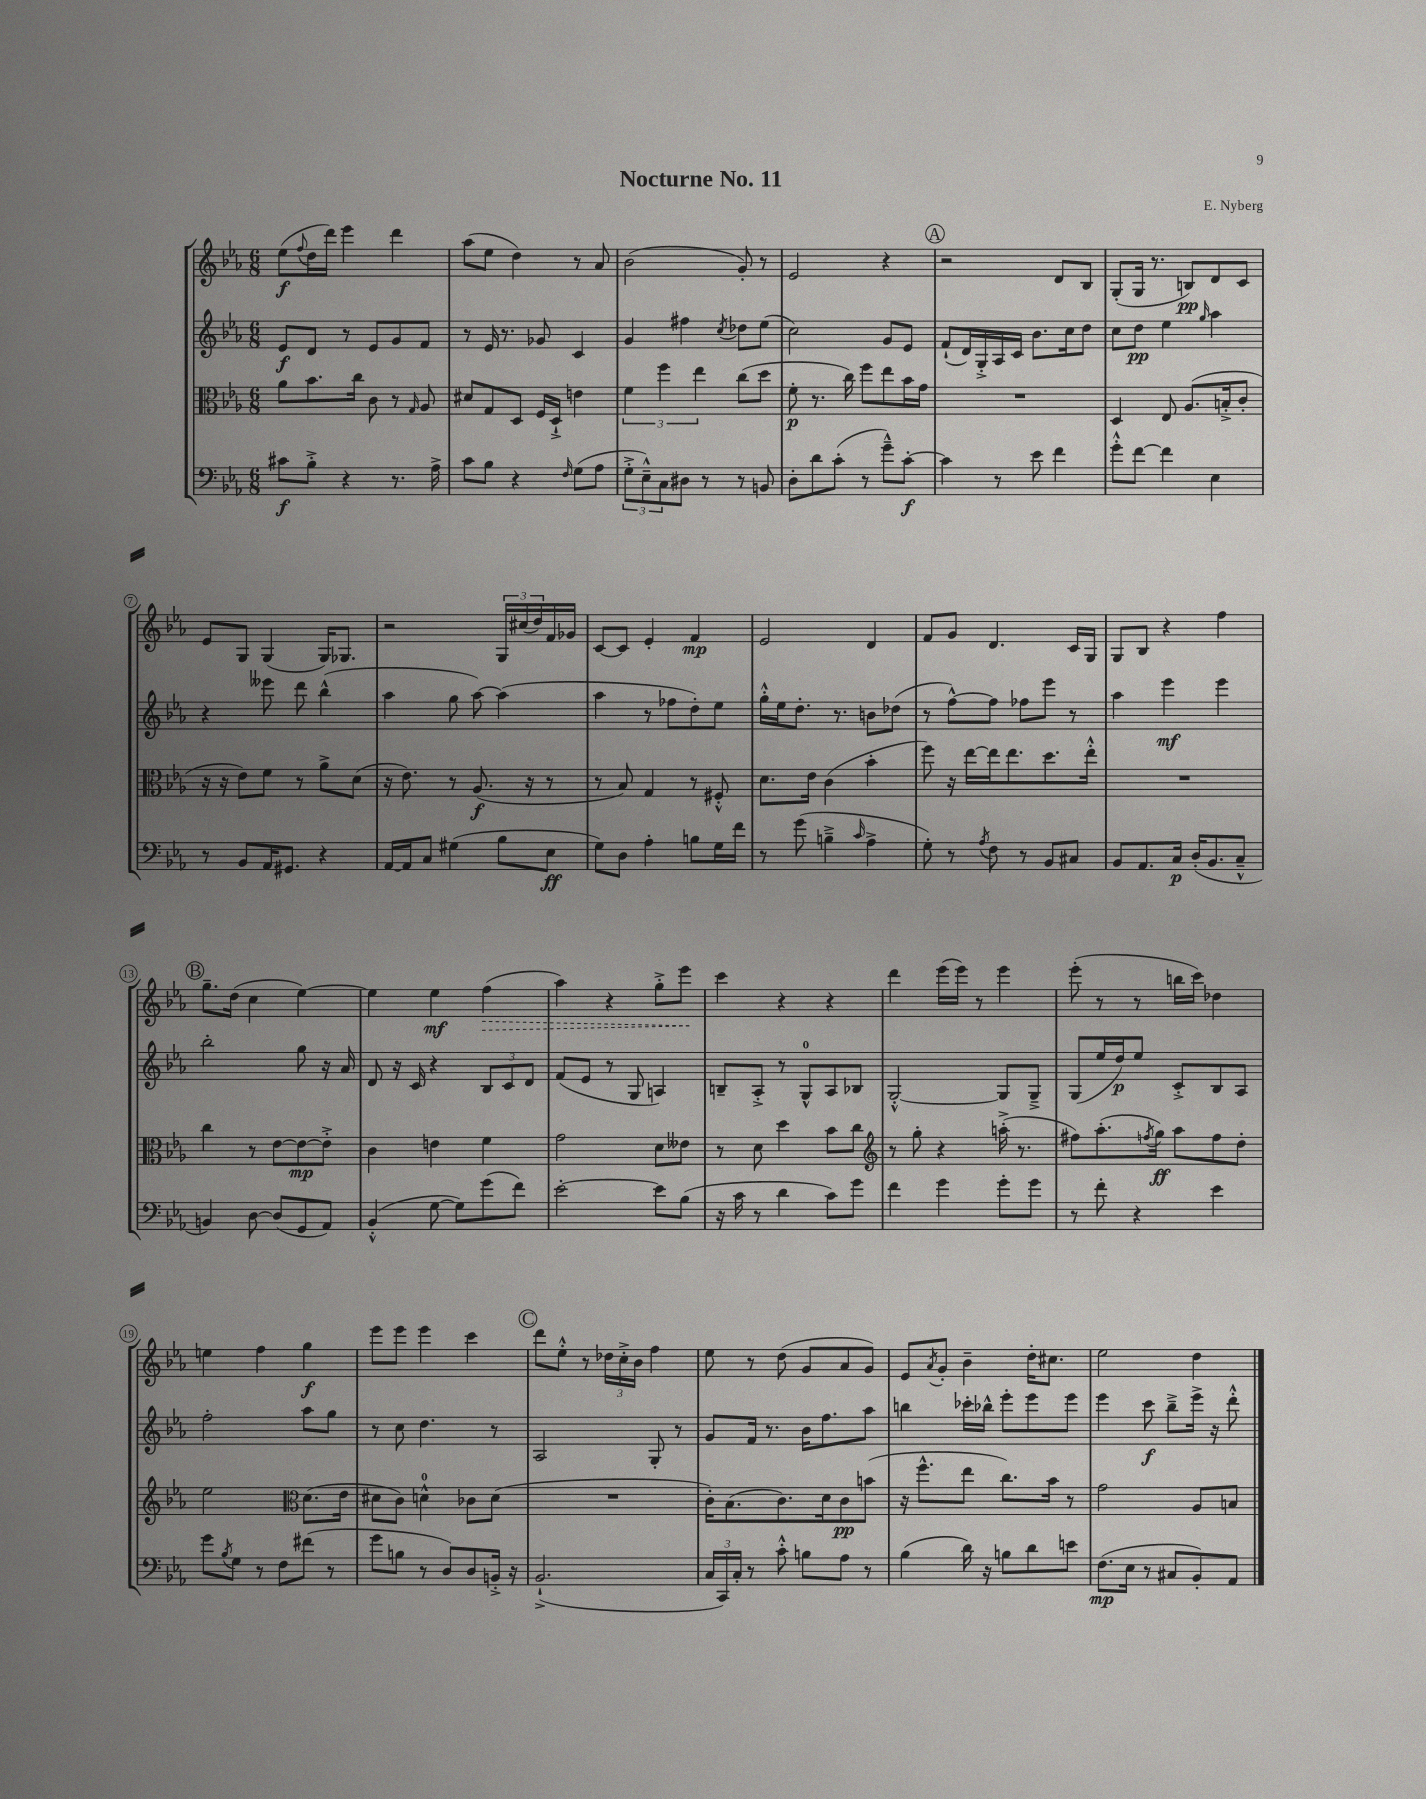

**kern	**dynam	**kern	**dynam	**kern	**dynam	**kern	**dynam
*part4	*part4	*part3	*part3	*part2	*part2	*part1	*part1
*staff4	*staff4	*staff3	*staff3	*staff2	*staff2	*staff1	*staff1
*clefF4	*	*clefC3	*	*clefG2	*	*clefG2	*
*k[b-e-a-]	*	*k[b-e-a-]	*	*k[b-e-a-]	*	*k[b-e-a-]	*
*M6/8	*	*M6/8	*	*M6/8	*	*M6/8	*
=1	=1	=1	=1	=1	=1	=1	=1
8c#X\L	f	8a-\L	.	8e-/L	f	(8ee-\L	f
.	.	.	.	.	.	8qqff/	.
8B-'^\J	.	8.b-\	.	8d/J	.	16dd\L	.
.	.	.	.	.	.	16ddd\JJ)	.
4r	.	.	.	8r	.	4eee-\	.
.	.	16cc\Jk	.	.	.	.	.
.	.	8c\	.	8e-/L	.	.	.
8.r	.	8r	.	8g/	.	4ddd\	.
.	.	16qqG/	.	.	.	.	.
.	.	8A-/	.	8f/J	.	.	.
16A-^\	.	.	.	.	.	.	.
=2	=2	=2	=2	=2	=2	=2	=2
8c\L	.	8d#X/L	.	8r	.	(8aa-\L	.
8B-\J	.	8G/	.	16e-/	.	8ee-\J	.
.	.	.	.	8.r	.	.	.
4r	.	8D/J	.	.	.	4dd\)	.
.	.	16F/LL	.	8g-X/	.	.	.
.	.	16D`^/JJ	.	.	.	.	.
16qqF/	.	.	.	.	.	.	.
(8G\L	.	4en\	.	4c/	.	8r	.
8A-\J	.	.	.	.	.	8a-/	.
=3	=3	=3	=3	=3	=3	=3	=3
12G'^\L	.	6f\	.	4g/	.	(2b-\	.
12E-~^^\)	.	.	.	.	.	.	.
12C\	.	6ff\	.	.	.	.	.
8D#X\J	.	.	.	4ff#X\	.	.	.
.	.	6ee-\	.	.	.	.	.
8r	.	.	.	.	.	.	.
.	.	.	.	8qcc/	.	.	.
8r	.	(8cc\L	.	8dd-X\L	.	8g'/)	.
8BBn/	.	8dd\J	.	(8ee-\J	.	8r	.
=4	=4	=4	=4	=4	=4	=4	=4
8D'\L	.	8f'\	p	2cc\)	.	2e-/	.
8d\	.	8.r	.	.	.	.	.
(8c'\J	.	.	.	.	.	.	.
.	.	16cc\)	.	.	.	.	.
8r	.	8ff\L	.	.	.	.	.
8g~^^\L)	.	8ee-\	.	8g/L	.	4r	.
[8c'\J	f	16b-\L	.	8e-/J	.	.	.
.	.	16g\JJ	.	.	.	.	.
!!LO:REH:place=s1:t=A
=5	=5	=5	=5	=5	=5	=5	=5
4c\]	.	2.r	.	(8f`/L	.	2r	.
.	.	.	.	16d/L)	.	.	.
.	.	.	.	16G'^/	.	.	.
8r	.	.	.	16A-/	.	.	.
.	.	.	.	16c/JJ	.	.	.
8e-\	.	.	.	8.b-\L	.	.	.
4f\	.	.	.	.	.	8d/L	.
.	.	.	.	16cc\k	.	.	.
.	.	.	.	8dd\J	.	8B-/J	.
=6	=6	=6	=6	=6	=6	=6	=6
8g'^^\L	.	4D/	.	8cc\L	.	(8G'/L	.
[8f\J	.	.	.	8dd\J	pp	16G/Jk	.
.	.	.	.	.	.	8.r	.
4f\]	.	8E-/	.	4ee-\	.	.	.
.	.	(8.A-/L	.	.	.	8Bn/L)	pp
.	.	.	.	16qqgg/	.	.	.
4E-\	.	.	.	4aa-\	.	8d/	.
.	.	16Bn'^/k	.	.	.	.	.
.	.	8c'/J	.	.	.	8c/J	.
!!LO:LB:g=z
=7	=7	=7	=7	=7	=7	=7	=7
8r	.	16r	.	4r	.	8e-/L	.
.	.	16r	.	.	.	.	.
8BB-/L	.	8e-\L)	.	.	.	8G/J	.
16AA-/K	.	8f\J	.	8eee--X\	.	(4G/	.
8.GG#X/J	.	.	.	.	.	.	.
.	.	8r	.	8ddd\	.	.	.
4r	.	8a-^\L	.	(4bb-^^\	.	16G/KL)	.
.	.	.	.	.	.	8.G-X/J	.
.	.	(8d\J	.	.	.	.	.
=8	=8	=8	=8	=8	=8	=8	=8
[16AA-/LL	.	16r	.	4aa-\	.	2r	.
16AA-/J]	.	8.e-\)	.	.	.	.	.
8C/J	.	.	.	.	.	.	.
(4G#X\	.	8r	.	8gg\	.	.	.
.	.	(8.A-/	f	[8aa-\)	.	.	.
8B-\L	.	.	.	(4aa-\]	.	24G/LL	.
.	.	.	.	.	.	(24cc#X/	.
.	.	16r	.	.	.	.	.
.	.	.	.	.	.	24dd/)	.
8E-\J	ff	8r	.	.	.	16f/	.
.	.	.	.	.	.	16g-X/JJ	.
=9	=9	=9	=9	=9	=9	=9	=9
8G\L)	.	8r	.	4aa-\	.	[8c/L	.
8D\J	.	8B-/)	.	.	.	8c/J]	.
4A-'\	.	4G/	.	8r	.	4e-'/	.
.	.	.	.	8ff-X\L	.	.	.
8Bn\L	.	8r	.	8dd'\)	.	4f/	mp
16G\L	.	8F#X'^^/	.	8ee-\J	.	.	.
16f\JJ	.	.	.	.	.	.	.
=10	=10	=10	=10	=10	=10	=10	=10
8r	.	8.d\L	.	16gg'^^\LL	.	2e-/	.
.	.	.	.	16ee-\J	.	.	.
(8g\	.	.	.	8.dd'\J	.	.	.
.	.	16e-\Jk	.	.	.	.	.
4Bn~^\	.	(4c\	.	.	.	.	.
.	.	.	.	8.r	.	.	.
16qqc/	.	.	.	.	.	.	.
4A-^\	.	4b-'\	.	8bn\L	.	4d/	.
.	.	.	.	(8dd-X\J	.	.	.
=11	=11	=11	=11	=11	=11	=11	=11
8G'\)	.	8ff\)	.	8r	.	8f/L	.
8r	.	16r	.	[8ff^^\L)	.	8g/J	.
.	.	[16ee-\LL	.	.	.	.	.
8qA-/	.	.	.	.	.	.	.
8F\	.	16ee-\J]	.	8ff\J]	.	4.d/	.
.	.	8.ee-\	.	.	.	.	.
8r	.	.	.	8ff-X\L	.	.	.
8BB-/L	.	8.dd\	.	8eee-\J	.	.	.
8C#X/J	.	.	.	8r	.	16c/LL	.
.	.	16ee-'^^\Jk	.	.	.	16G/JJ	.
=12	=12	=12	=12	=12	=12	=12	=12
8BB-/L	.	2.r	.	4aa-\	.	8G/L	.
8.AA-/	.	.	.	.	.	8B-/J	.
.	.	.	.	4eee-\	mf	4r	.
16C/Jk	p	.	.	.	.	.	.
(16D'/KL	.	.	.	.	.	.	.
8.BB-/	.	.	.	.	.	.	.
.	.	.	.	4eee-\	.	4ff\	.
8C~^^/J	.	.	.	.	.	.	.
!!LO:LB:g=z
!!LO:REH:place=s1:t=B
=13	=13	=13	=13	=13	=13	=13	=13
4BBn/)	.	4cc\	.	2bb-'\	.	8.gg~\L	.
.	.	.	.	.	.	(16dd\Jk	.
[8D\	.	8r	.	.	.	4cc\	.
(8D/L]	.	[8e-\L	.	.	.	.	.
8GG/	.	8e-\_	mp	8gg\	.	[4ee-\)	.
8AA-/J)	.	8e-'^\J]	.	16r	.	.	.
.	.	.	.	16a-/	.	.	.
=14	=14	=14	=14	=14	=14	=14	=14
(4BB-'^^/	.	4c\	.	8d/	.	4ee-\]	.
.	.	.	.	16r	.	.	.
.	.	.	.	16c/	.	.	.
[8G\	.	4en\	.	4r	.	4ee-\	mf
8G\L])	.	.	.	.	.	.	.
!	!	!	!	!	!	!	!LO:HP:b
(8g\	.	4f\	.	12B-/L	.	(4ff\	>
.	.	.	.	12c/	.	.	.
8f\J)	.	.	.	.	.	.	.
.	.	.	.	12d/J	.	.	.
=15	=15	=15	=15	=15	=15	=15	=15
[2e-'\	.	2g\	.	(8f/L	.	4aa-\)	.
.	.	.	.	8e-/J	.	.	.
.	.	.	.	8r	.	4r	.
.	.	.	.	8G/	.	.	.
8e-\L]	.	8d\L	.	4An/)	.	8gg'^\L	.
(8B-\J	.	8e--X\J	.	.	.	8eee-\J	.
.	.	.	.	.	.	.	]
=16	=16	=16	=16	=16	=16	=16	=16
16r	.	8r	.	8Bn~/L	.	4ccc\	.
16c\	.	.	.	.	.	.	.
8r	.	8d\	.	8A-'^/J	.	.	.
4d\	.	4dd\	.	8r	.	4r	.
.	.	.	.	8G^^/L	.	.	.
8c\L)	.	8b-\L	.	8A-/	.	4r	.
8g\J	.	8cc\J	.	8B-X/J	.	.	.
=17	=17	=17	=17	=17	=17	=17	=17
*	*	*clefG2	*	*	*	*	*
4f\	.	8r	.	[2G'^^/	.	4ddd\	.
.	.	8gg'\	.	.	.	.	.
4g\	.	4r	.	.	.	(16eee-\LL	.
.	.	.	.	.	.	16eee-\JJ)	.
.	.	.	.	.	.	8r	.
8g'\L	.	(16aan'^\	.	8G/L]	.	4eee-\	.
.	.	8.r	.	.	.	.	.
8g\J	.	.	.	8G~^/J	.	.	.
=18	=18	=18	=18	=18	=18	=18	=18
8r	.	8ff#X\L)	.	(8G/L	.	(8eee-'\	.
8f'\	.	(8.aa-'\	.	16ee-/L	.	8r	.
.	.	.	.	16dd/J)	p	.	.
4r	.	.	.	8ee-/J	.	8r	.
.	.	8qffn/	.	.	.	.	.
.	.	16gg\Jk)	ff	.	.	.	.
.	.	8aa-\L	.	8c'^/L	.	16bbn\LL	.
.	.	.	.	.	.	16ccc\JJ)	.
4e-\	.	8ff\	.	8B-/	.	4dd-X\	.
.	.	8dd'\J	.	8A-/J	.	.	.
!!LO:LB:g=z
=19	=19	=19	=19	=19	=19	=19	=19
8g\L	.	2ee-\	.	2ff'\	.	4een\	.
8qB-/	.	.	.	.	.	.	.
8G\J	.	.	.	.	.	.	.
8r	.	.	.	.	.	4ff\	.
8F\L	.	.	.	.	.	.	.
*	*	*clefC3	*	*	*	*	*
(8f#X\J	.	(8.d\L	.	8aa-\L	.	4gg\	f
8r	.	.	.	8gg\J	.	.	.
.	.	16e-\Jk	.	.	.	.	.
=20	=20	=20	=20	=20	=20	=20	=20
8g\L	.	8d#X\L	.	8r	.	8eee-\L	.
8Bn\J	.	8c\J)	.	8cc\	.	8eee-\J	.
8r	.	4dn^^\	.	4.dd\	.	4eee-\	.
8D/L)	.	.	.	.	.	.	.
8D/	.	8c-X\L	.	.	.	4ccc\	.
16BBn'^/Jk	.	(8d\J	.	8r	.	.	.
16r	.	.	.	.	.	.	.
!!LO:REH:place=s1:t=C
=21	=21	=21	=21	=21	=21	=21	=21
(2.BB-`^/	.	2.r	.	2A-/	.	8ddd\L	.
.	.	.	.	.	.	8ee-'^^\J	.
.	.	.	.	.	.	8r	.
.	.	.	.	.	.	24dd-X\LL	.
.	.	.	.	.	.	24cc'^\	.
.	.	.	.	.	.	24b-\JJ	.
.	.	.	.	8G'/	.	4ff\	.
.	.	.	.	8r	.	.	.
=22	=22	=22	=22	=22	=22	=22	=22
24C/LL	.	16c'\KL)	.	8g/L	.	8ee-\	.
24CC/)	.	.	.	.	.	.	.
.	.	(8.B-\	.	.	.	.	.
24C'/JJ	.	.	.	.	.	.	.
8r	.	.	.	16f/Jk	.	8r	.
.	.	.	.	8.r	.	.	.
8c'^^\	.	8.c\)	.	.	.	(8dd\	.
8Bn\L	.	.	.	16b-\KL	.	8g/L	.
.	.	16d\k	.	8.ff\	.	.	.
8A-\J	.	8c\	pp	.	.	8a-/	.
8r	.	(8bn\J	.	8aa-\J	.	8g/J)	.
=23	=23	=23	=23	=23	=23	=23	=23
(4B-\	.	16r	.	4bbn\	.	8e-/L	.
.	.	8.ff^^\L	.	.	.	.	.
.	.	.	.	.	.	8qa-/	.
.	.	.	.	.	.	8g'/J	.
16d\)	.	8ee-\J	.	16ccc-X'\LL	.	4b-~\	.
16r	.	.	.	16bb-X^^\JJ	.	.	.
8Bn\L	.	8.cc\L)	.	8eee-'\L	.	.	.
8d\	.	.	.	8eee-\	.	16dd'\KL	.
.	.	16b-\Jk	.	.	.	8.cc#X\J	.
8en\J	.	8r	.	8eee-\J	.	.	.
=24	=24	=24	=24	=24	=24	=24	=24
(8.F\L	mp	2g\	.	4eee-\	.	2ee-\	.
16E-\Jk	.	.	.	.	.	.	.
8r	.	.	.	8ccc\	f	.	.
8C#X/L	.	.	.	8bb-~^\L	.	.	.
8BB-'/)	.	8A-/L	.	16eee-^\Jk	.	4dd\	.
.	.	.	.	16r	.	.	.
8AA-/J	.	8Bn/J	.	8ddd'^^\	.	.	.
==	==	==	==	==	==	==	==
*-	*-	*-	*-	*-	*-	*-	*-
